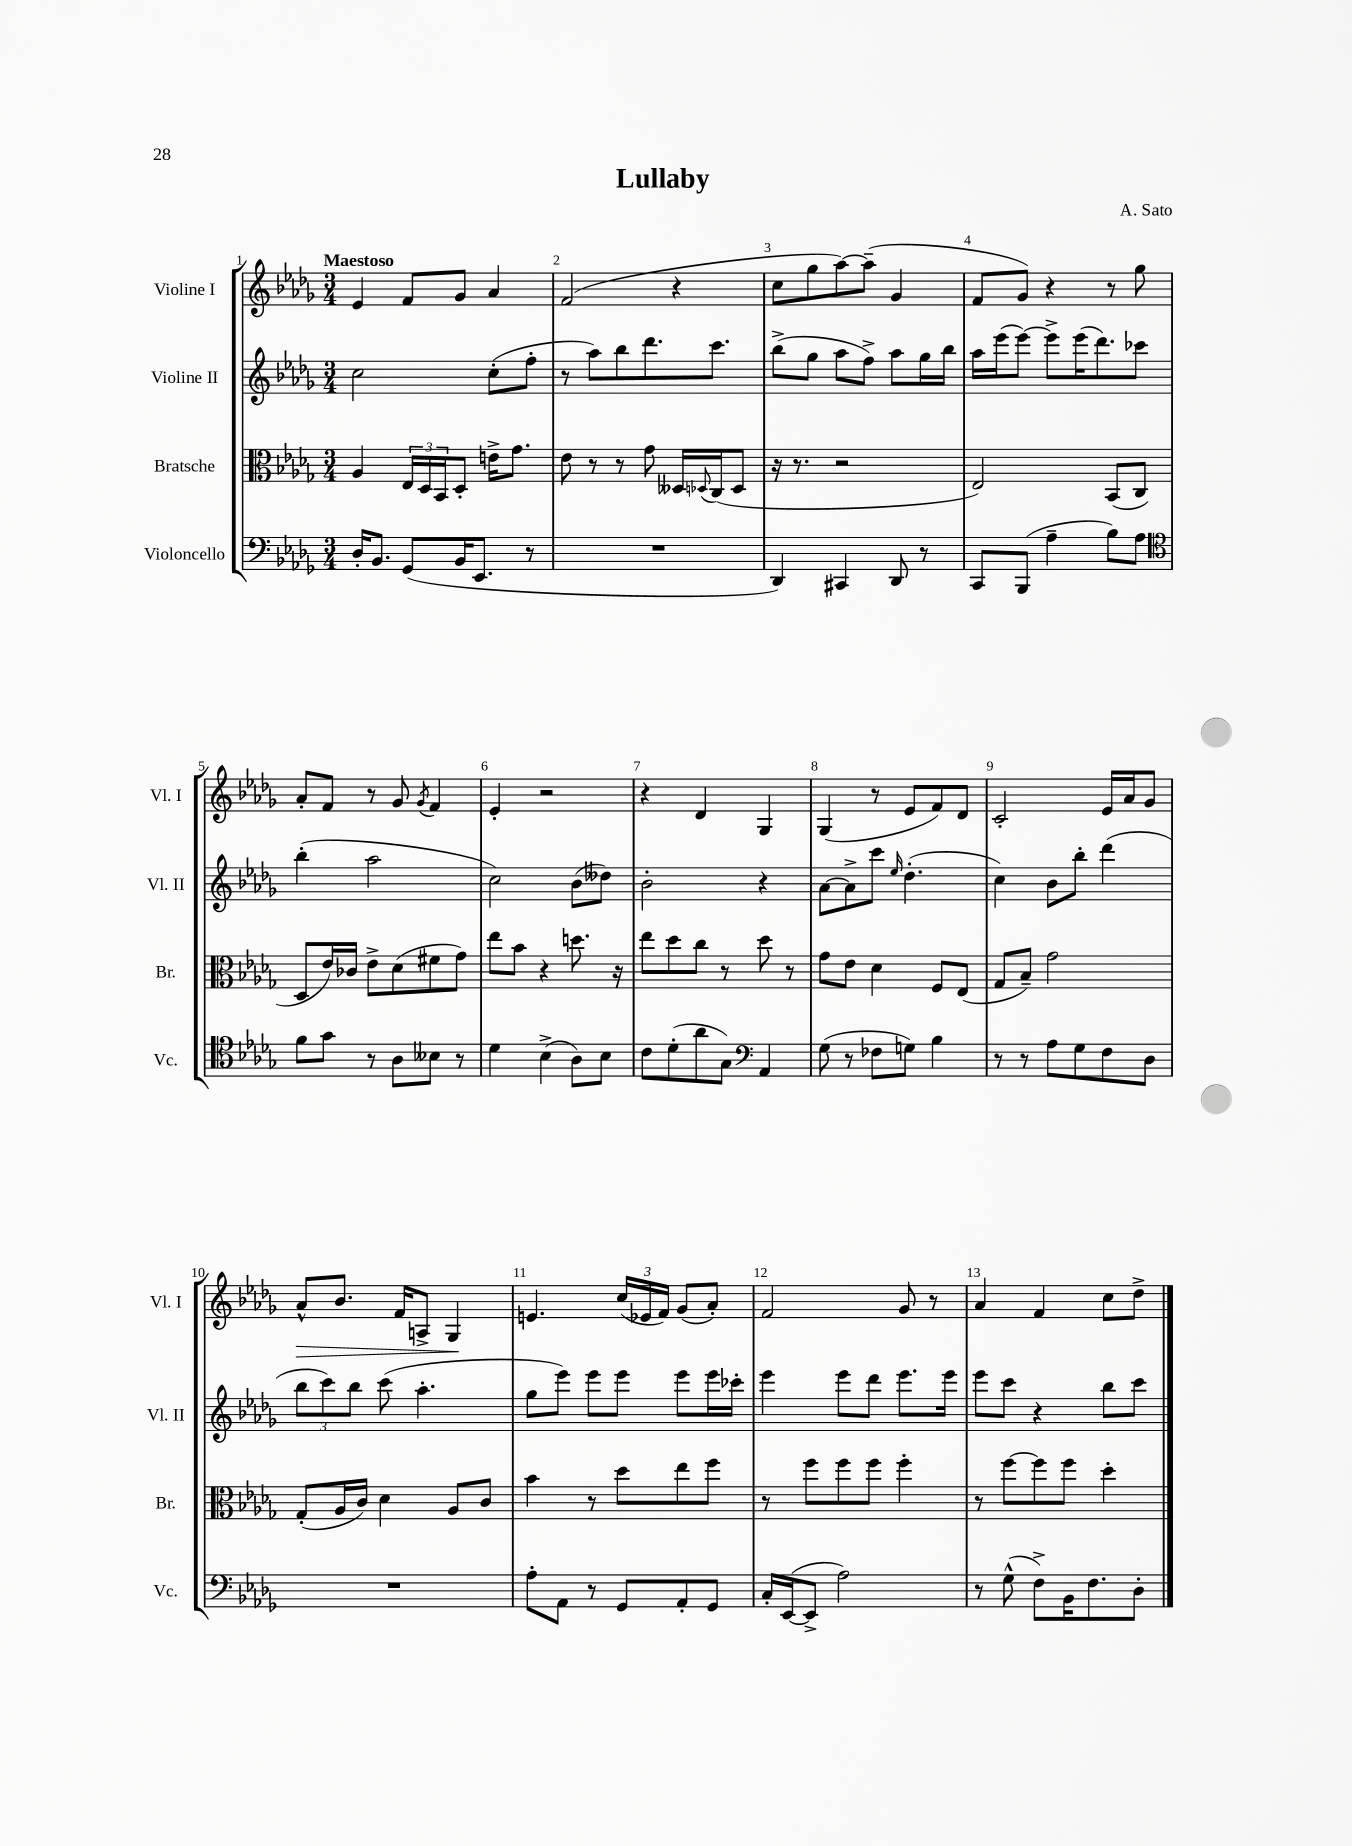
\header { title = "Lullaby" composer = "A. Sato" }
<<
\new StaffGroup <<
\new Staff = "s0" \with { instrumentName = "Violine I" shortInstrumentName = "Vl. I" } {
    \clef treble \key des \major \numericTimeSignature \time 3/4 \tempo "Maestoso"
    ees'4 f'8 ges'8 aes'4 |
    f'2( r4 |
    c''8 ges''8 aes''8~) aes''8--( ges'4 |
    f'8 ges'8) r4 r8 ges''8 |
    aes'8-. f'8 r8 ges'8 \acciaccatura { ges'8 } f'4 |
    ees'4-. r2 |
    r4 des'4 ges4 |
    ges4( r8 ees'8 f'8) des'8 |
    c'2-. ees'16 aes'16 ges'8 |
    aes'8-^\> bes'8. f'16 a8-> ges4\! |
    e'4. \tuplet 3/2 { c''16( ees'16 f'16) } ges'8( aes'8-.) |
    f'2 ges'8 r8 |
    aes'4 f'4 c''8 des''8-> \bar "|." |
}
\new Staff = "s1" \with { instrumentName = "Violine II" shortInstrumentName = "Vl. II" } {
    \clef treble \key des \major \numericTimeSignature \time 3/4
    c''2 c''8-.( f''8-. |
    r8 aes''8) bes''8 des'''8. c'''8. |
    bes''8->( ges''8 aes''8 f''8->) aes''8 ges''16 bes''16 |
    aes''16 ees'''16( ees'''8~) ees'''8-> ees'''16( des'''8.) ces'''8 |
    bes''4-.( aes''2 |
    c''2) bes'8( deses''8) |
    bes'2-. r4 |
    aes'8~ aes'8-> c'''8 \grace { ees''16 } des''4.-.( |
    c''4) bes'8 bes''8-. des'''4( |
    \tuplet 3/2 { bes''8 c'''8) bes''8 } c'''8( aes''4.-. |
    ges''8 ees'''8) ees'''8 ees'''8 ees'''8 ees'''16 ces'''16-. |
    ees'''4 ees'''8 des'''8 ees'''8. ees'''16 |
    ees'''8 c'''8 r4 bes''8 c'''8 \bar "|." |
}
\new Staff = "s2" \with { instrumentName = "Bratsche" shortInstrumentName = "Br." } {
    \clef alto \key des \major \numericTimeSignature \time 3/4
    aes4 \tuplet 3/2 { ees16 des16 bes,16 } des8-. e'16-> ges'8. |
    ees'8 r8 r8 ges'8 deses16 \appoggiatura { des8 } c16( des8 |
    r16 r8. r2 |
    ees2) bes,8( c8 |
    des8 ees'16) ces'16 ees'8-> des'8( fis'8 ges'8) |
    ees''8 bes'8 r4 d''8. r16 |
    ees''8 des''8 c''8 r8 des''8 r8 |
    ges'8 ees'8 des'4 f8 ees8( |
    ges8 bes8--) ges'2 |
    ges8-.( aes16 c'16) des'4 aes8 c'8 |
    bes'4 r8 des''8 ees''8 f''8 |
    r8 f''8 f''8 f''8 f''4-. |
    r8 f''8~ f''8 f''8 des''4-. \bar "|." |
}
\new Staff = "s3" \with { instrumentName = "Violoncello" shortInstrumentName = "Vc." } {
    \clef bass \key des \major \numericTimeSignature \time 3/4
    des16-. bes,8. ges,8( bes,16 ees,8. r8 |
    R2. |
    des,4) cis,4 des,8 r8 |
    c,8 bes,,8( aes4-- bes8) aes8 |
    \clef tenor f'8 ges'8 r8 aes8 beses8 r8 |
    des'4 bes4->( aes8) bes8 |
    c'8 des'8-.( aes'8 ges8) \clef bass aes,4 |
    ges8( r8 fes8 g8) bes4 |
    r8 r8 aes8 ges8 f8 des8 |
    R2. |
    aes8-. aes,8 r8 ges,8 aes,8-. ges,8 |
    c16-. ees,16~( ees,8-> aes2) |
    r8 ges8-^( f8->) bes,16 f8. des8-. \bar "|." |
}
>>
>>
\layout { \context { \Score \override BarNumber.break-visibility = ##(#f #t #t) barNumberVisibility = #all-bar-numbers-visible } }
